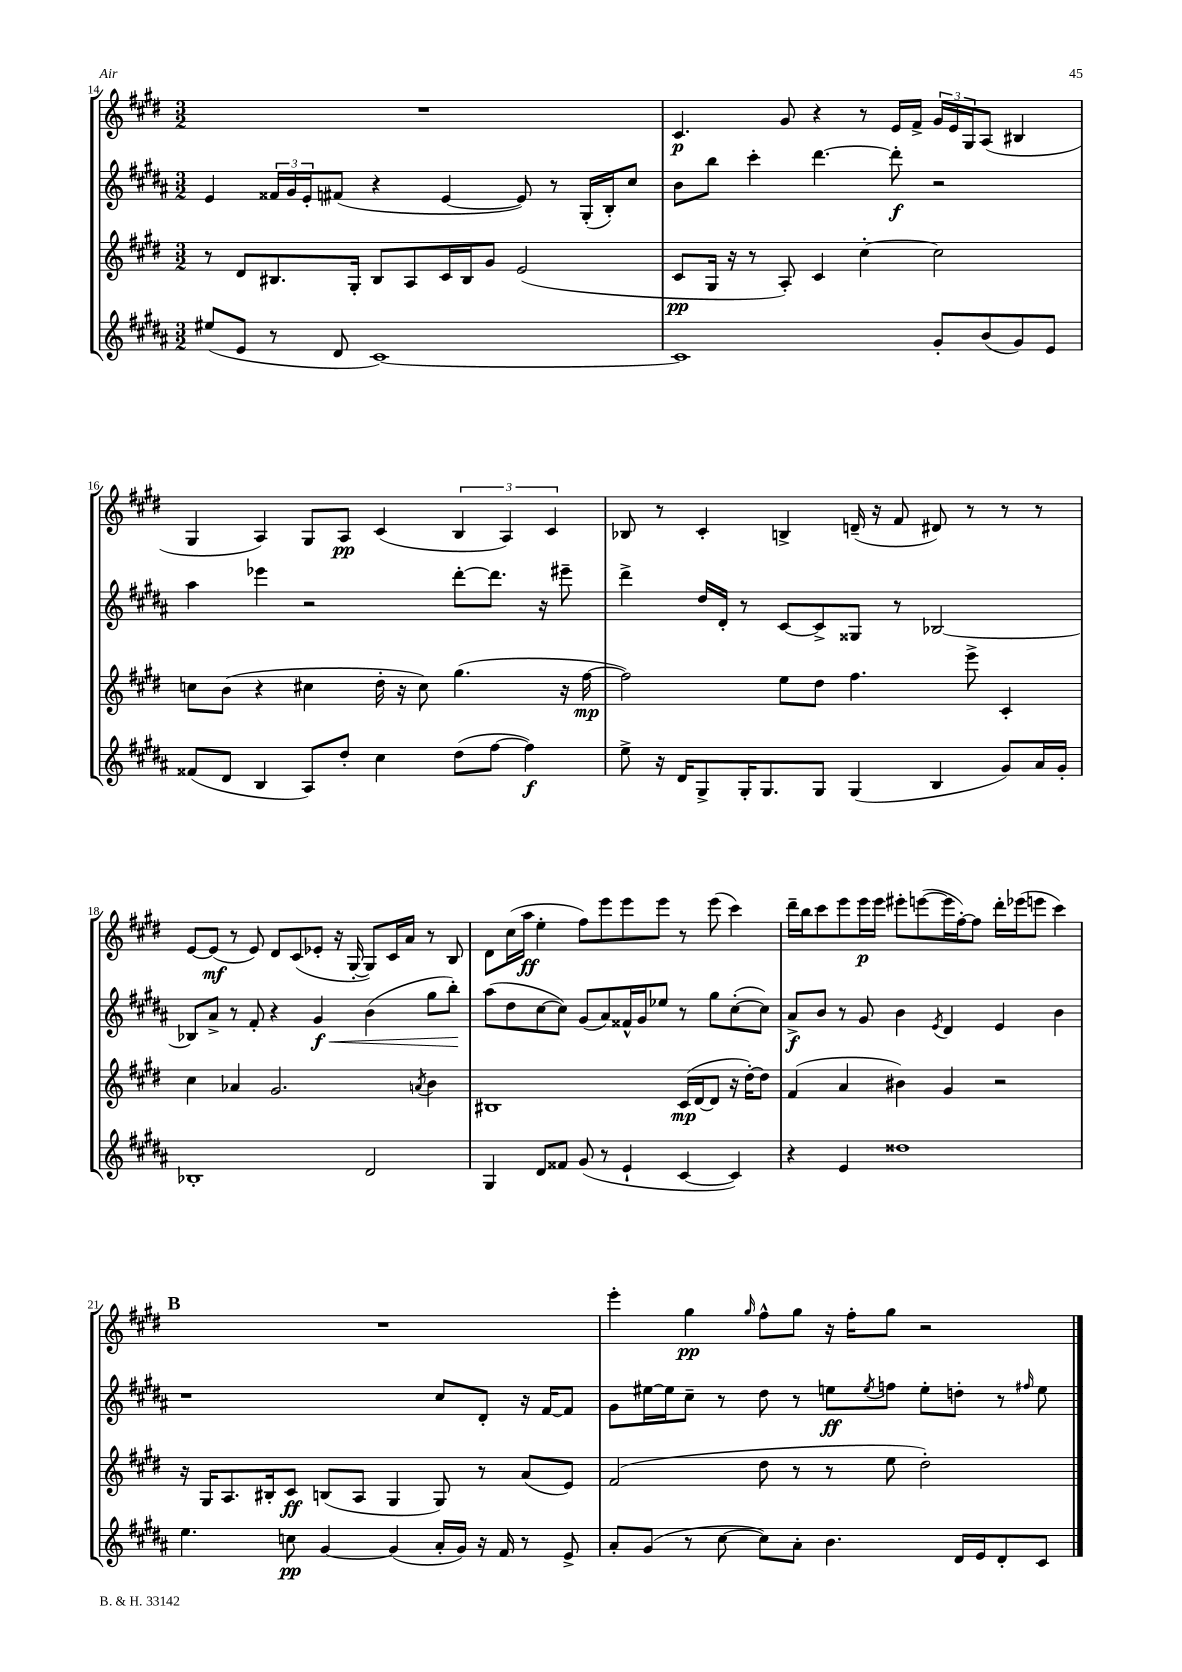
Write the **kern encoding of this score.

**kern	**kern	**kern	**kern
*staff4	*staff3	*staff2	*staff1
*clefG2	*clefG2	*clefG2	*clefG2
*k[f#c#g#d#a#]	*k[f#c#g#d#]	*k[f#c#g#d#a#]	*k[f#c#g#d#]
*M3/2	*M3/2	*M3/2	*M3/2
(8ee#/L	8r	4e/	1.r
8e/J	8d#/L	.	.
8r	8.B#/	24f##/LL	.
.	.	24g#/	.
.	.	24e'/J	.
8d#/	.	(8f#/J	.
.	16G#'/Jk	.	.
[1c#)	8B#/L	4r	.
.	8A/	.	.
.	16c#/L	[4e/	.
.	16B#/J	.	.
.	8g#/J	.	.
.	(2e/	8e/])	.
.	.	8r	.
.	.	(16G#'/LL	.
.	.	16B'/J)	.
.	.	8cc#/J	.
=	=	=	=
1c#]	8c#/L	8b\L	4.c#/
.	16G#/Jk	8bb\J	.
.	16r	.	.
.	8r	4ccc#'\	.
.	8A'/)	.	8g#/
.	4c#/	[4.ddd#\	4r
.	[4cc#'\	.	8r
.	.	8ddd#'\]	16e/LL
.	.	.	16f#^/JJ
8g#'/L	2cc#\]	2r	24g#/LL
.	.	.	24e/
.	.	.	24G#/J
(8b/	.	.	(8A/J
8g#/)	.	.	4B#/
8e/J	.	.	.
=	=	=	=
(8f##/L	8cc\L	4aa#\	4G#/
8d#/J	(8b\J	.	.
4B/	4r	4eee-\	4A/)
8A#/L)	4cc#\	2r	8G#/L
8dd#'/J	.	.	8A/J
4cc#\	16dd#'\	.	(4c#/
.	16r	.	.
.	8cc#\)	.	.
(8dd#\L	(4.gg#\	[8ddd#'\L	6B/
[8ff#\J	.	8.ddd#\]J	.
.	.	.	6A/)
4ff#\])	.	.	.
.	.	16r	.
.	.	.	6c#/
.	16r	8eee#~\	.
.	[16ff#\	.	.
=	=	=	=
8ee^\	2ff#\])	4ddd#^\	8B-/
16r	.	.	8r
16d#/LK	.	.	.
8G#^/	.	16dd#/LL	4c#'/
.	.	16d#'/JJ	.
16G#'/K	.	8r	.
8.G#/	.	.	.
.	8ee\L	[8c#/L	4B^/
8G#/J	8dd#\J	8c#^/]	.
(4G#/	4.ff#\	8G##/J	(16d~/
.	.	.	16r
.	.	8r	8f#/
4B/	.	[2B-/	8d#/)
.	8eee^\	.	8r
8g#/L)	4c#'/	.	8r
16a#/L	.	.	8r
16g#'/JJ	.	.	.
=	=	=	=
1B-'	4cc#\	8B-/]L	[8e/L
.	.	8a#^/J	(8e/]J
.	4a-/	8r	8r
.	.	8f#'/	8e/)
.	2.g#/	4r	8d#/L
.	.	.	(8c#/
.	.	4g#/	8e-'/J
.	.	.	16r
.	.	.	[16G#'/
2d#/	.	(4b\	8G#/]L)
.	.	.	16c#/L
.	.	.	16a/JJ
.	8qa/	.	.
.	4b\	8gg#\L	8r
.	.	8bb'\J)	8B/
=	=	=	=
4G#/	1B#	(8aa#\L	8d#\L
.	.	8dd#\	(16cc#\L
.	.	.	16aa\JJ
8d#/L	.	[8cc#\	4ee'\
8f##/J	.	8cc#\]J)	.
(8g#/	.	(8g#/L	8ff#\L)
8r	.	8a#/)	8eee\
4e`/	.	16f##^^/L	8eee\
.	.	16g#/J	.
.	.	8ee-/J	8eee\J
[4c#/	(16c#/LL	8r	8r
.	[16d#/J	.	.
.	8d#/]J	8gg#\L	(8eee\
4c#/])	16r	([8cc#'\	4ccc#\)
.	[16dd#'\LK)	.	.
.	8dd#\]J	8cc#\]J)	.
=	=	=	=
4r	(4f#/	8a#^/L	16ddd#~\LL
.	.	.	16bb\J
.	.	8b/J	8ccc#\
4e/	4a/	8r	8eee\
.	.	8g#/	16eee\L
.	.	.	16eee\JJ
1dd##	4b#\)	4b\	8eee#'\L
.	.	.	([8eee\
.	.	8qe/	.
.	4g#/	4d#/	16eee\]L
.	.	.	[16ff#'\J)
.	.	.	8ff#\]J
.	2r	4e/	16ddd#'\LL
.	.	.	(16eee-\J
.	.	.	8eee\J
.	.	4b\	4ccc#\)
=	=	=	=
4.ee\	16r	1r	1.r
.	16G#/LK	.	.
.	8.A/	.	.
.	16B#'/k	.	.
8cc\	8c#/J	.	.
[4g#/	(8B/L	.	.
.	8A/J	.	.
(4g#/]	4G#/	.	.
16a#'/LL	8G#/)	8cc#/L	.
16g#/JJ)	.	.	.
16r	8r	8d#'/J	.
16f#/	.	.	.
8r	(8a/L	16r	.
.	.	[16f#/LK	.
8e^/	8e/J)	8f#/]J	.
=	=	=	=
8a#'/L	(2f#/	8g#\L	4eee'\
(8g#/J	.	[16ee#\L	.
.	.	16ee#\]J	.
8r	.	8cc#~\J	4gg#\
[8cc#\	.	8r	.
.	.	.	16qqgg#/
8cc#\]L)	8dd#\	8dd#\	8ff#^^\L
8a#'\J	8r	8r	8gg#\J
4.b\	8r	8ee\L	16r
.	.	.	16ff#'\LK
.	.	8qee/	.
.	8ee\	8ff\J	8gg#\J
.	2dd#'\)	8ee'\L	2r
16d#/LL	.	8dd'\J	.
16e/J	.	.	.
8d#'/	.	8r	.
.	.	16qqff#/	.
8c#/J	.	8ee\	.
==	==	==	==
*-	*-	*-	*-
